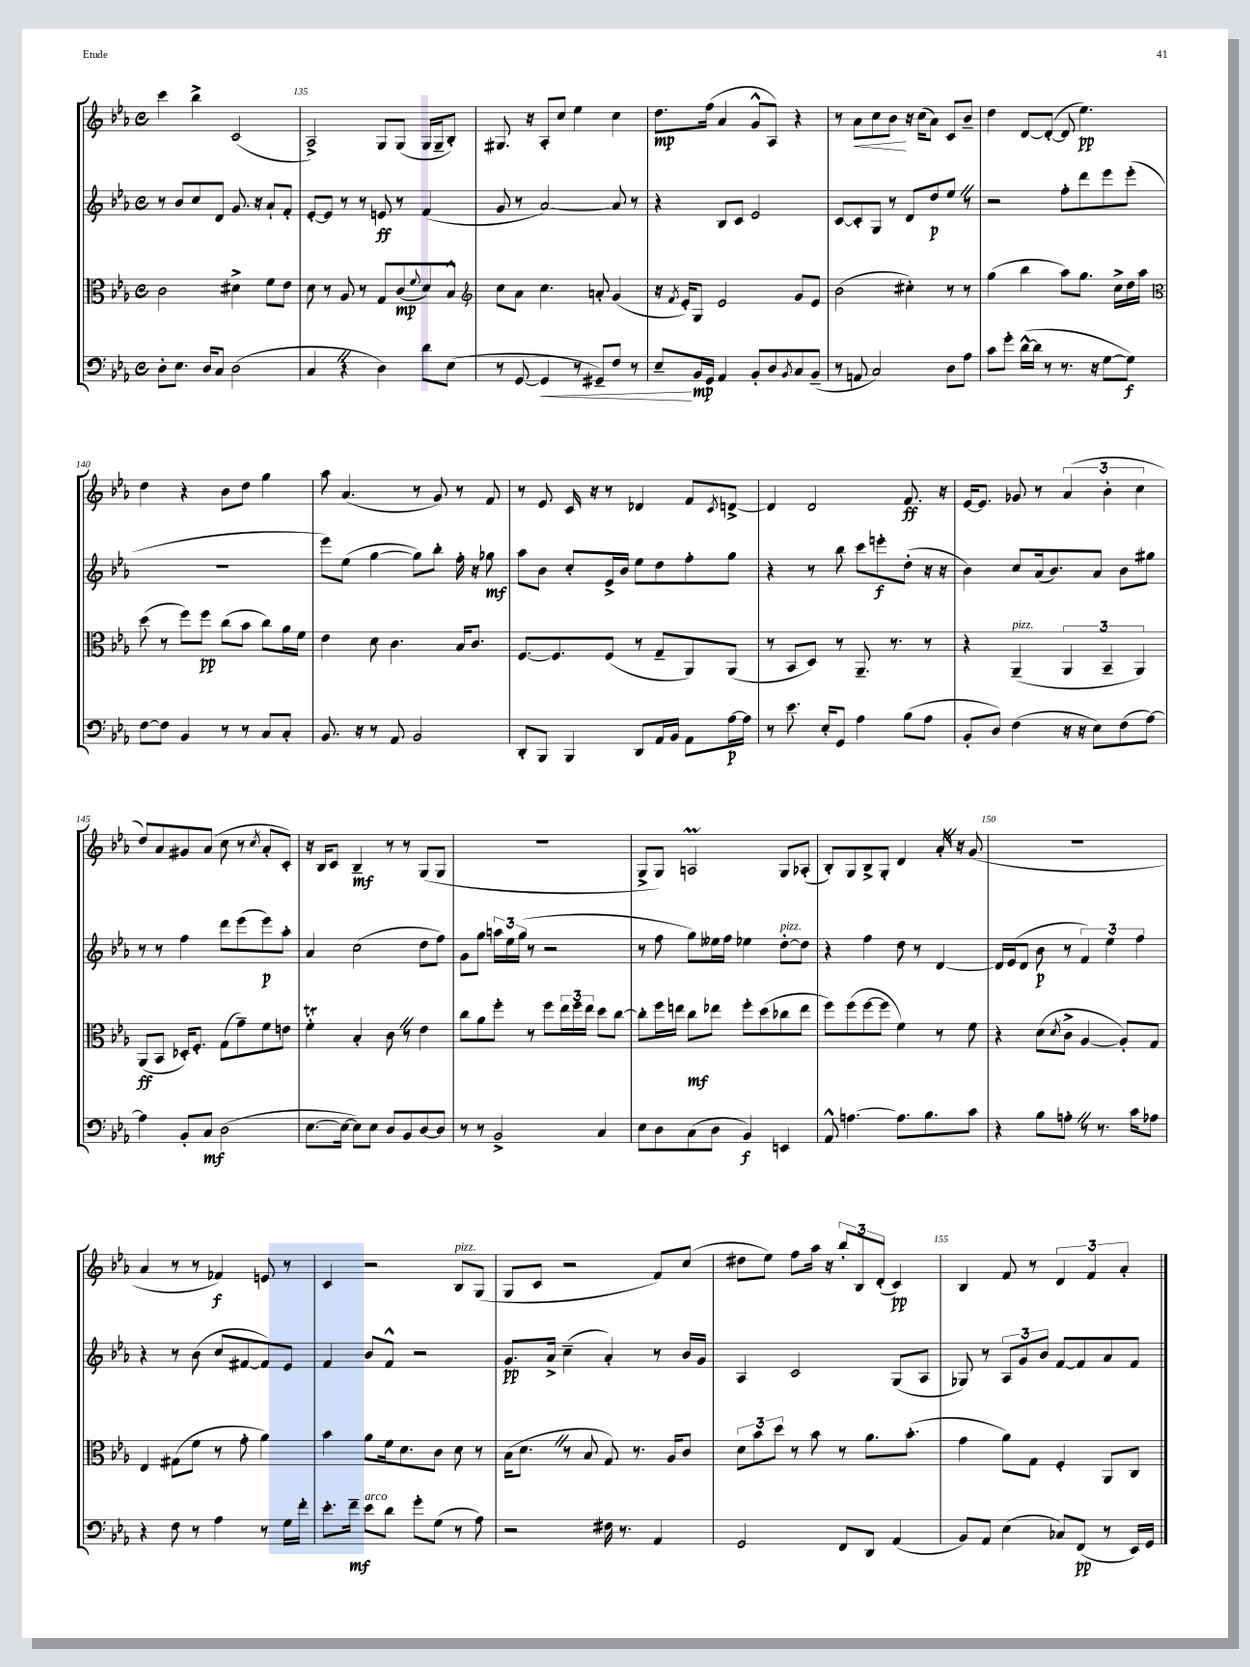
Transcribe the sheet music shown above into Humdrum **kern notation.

**kern	**dynam	**kern	**dynam	**kern	**dynam	**kern	**dynam
*part4	*part4	*part3	*part3	*part2	*part2	*part1	*part1
*staff4	*staff4	*staff3	*staff3	*staff2	*staff2	*staff1	*staff1
*clefF4	*	*clefC3	*	*clefG2	*	*clefG2	*
*k[b-e-a-]	*	*k[b-e-a-]	*	*k[b-e-a-]	*	*k[b-e-a-]	*
*M4/4	*	*M4/4	*	*M4/4	*	*M4/4	*
*met(c)	*	*met(c)	*	*met(c)	*	*met(c)	*
=134	=134	=134	=134	=134	=134	=134	=134
8D'\L	.	2c\	.	8r	.	4ccc\	.
8.E-\J	.	.	.	8b-/L	.	.	.
.	.	.	.	8cc/	.	4bb-^\	.
16D/KL	.	.	.	.	.	.	.
8C/J	.	.	.	8d/J	.	.	.
(2D\	.	4d#X^\	.	8.g/	.	(2c/	.
.	.	.	.	16r	.	.	.
.	.	8f\L	.	8a-`/L	.	.	.
.	.	8e-\J	.	8f'/J	.	.	.
=135	=135	=135	=135	=135	=135	=135	=135
4CZ/	.	8d\	.	[8e-'/L	.	2A-^/)	.
.	.	8r	.	8e-/J]	.	.	.
4r	.	8A-/	.	8r	.	.	.
.	.	8r	.	8r	.	.	.
4D\)	.	8G/L	.	8en/	ff	8G/L	.
.	.	(8c/	mp	8r	.	(8G/J	.
.	.	8qqf/	.	.	.	.	.
8d\L	.	8d/)	.	(4f/	.	16G/LL	.
.	.	.	.	.	.	16G~/J	.
(8E-\J	.	8B-^^/J	.	.	.	8B-'/J)	.
=136	=136	=136	=136	=136	=136	=136	=136
*	*	*clefG2	*	*	*	*	*
8r	.	8cc\L	.	8g/	.	8.G#X/	.
[8GG/	.	8a-\J	.	8r	.	.	.
.	.	.	.	.	.	16r	.
!	!LO:HP:b	!	!	!	!	!	!
4GG/]	<	4.cc\	.	[2a-/)	.	8A-'/L	.
.	.	.	.	.	.	8cc/J	.
8r	.	.	.	.	.	4ee-\	.
8GG#X~/L)	.	8an'/	.	.	.	.	.
8F/J	.	(4g/	.	8a-/]	.	4cc\	.
8r	.	.	.	8r	.	.	.
=137	=137	=137	=137	=137	=137	=137	=137
8E-~/L	.	16r	.	4r	.	8.dd\L	mp
.	.	8qf/	.	.	.	.	.
.	.	16e-'/KL)	.	.	.	.	.
16BB-/L	[ mp	8G/J	.	.	.	.	.
16GG/JJ	.	.	.	.	.	(16ff\Jk	.
4AA-/	.	2e-/	.	8B-/L	.	4a-/	.
.	.	.	.	8c/J	.	.	.
8BB-'/L	.	.	.	2e-/	.	8g^^/L	.
8D/	.	.	.	.	.	8A-/J)	.
8qBB-/	.	.	.	.	.	.	.
8C/	.	8g/L	.	.	.	4r	.
(8BB-~/J	.	8e-/J	.	.	.	.	.
=138	=138	=138	=138	=138	=138	=138	=138
8r	.	(2b-\	.	[8c/L	.	8r	.
!	!	!	!	!	!	!	!LO:HP:b
8AAn/	.	.	.	8c'/]	.	8a-\L	<
2C/)	.	.	.	8G/J	.	8cc\	.
.	.	.	.	8r	.	8b-\J	.
.	.	4cc#X'\)	.	8d/L	.	16r	[
.	.	.	.	.	.	(16cc\KL	.
.	.	.	.	8dd/	p	8a-\J)	.
8D\L	.	8r	.	8ee-Z/J	.	8c/L	.
8A-\J	.	8r	.	8r	.	8b-~/J	.
=139	=139	=139	=139	=139	=139	=139	=139
8c\L	.	(4gg\	.	2r	.	4dd\	.
8g'\J	.	.	.	.	.	.	.
([16d^^\LL	.	4bb-\	.	.	.	[8d/L	.
16d\JJ]	.	.	.	.	.	.	.
8r	.	.	.	.	.	(8d'/J_	.
8.r	.	8aa-\L)	.	8ff'\L	.	8d/]	.
.	.	8.gg\J	.	8ddd\	.	4.ee-\)	pp
16r	.	.	.	.	.	.	.
[8G\L	.	.	.	8eee-\	.	.	.
.	.	16cc^\LL	.	.	.	.	.
8G\J])	f	16dd\	.	(8eee-'\J	.	.	.
.	.	16aa-\JJ	.	.	.	.	.
!!LO:LB:g=z
=140	=140	=140	=140	=140	=140	=140	=140
*	*	*clefC3	*	*	*	*	*
[8F\L	.	(8dd\	.	1r	.	4dd\	.
8F\J]	.	8r	.	.	.	.	.
4BB-/	.	8ff\L)	.	.	.	4r	.
.	.	8ff\J	pp	.	.	.	.
8r	.	(8cc\L	.	.	.	8b-\L	.
8r	.	8b-\J	.	.	.	8dd\J	.
8C/L	.	8cc\L)	.	.	.	4gg\	.
8C'/J	.	16a-\L	.	.	.	.	.
.	.	16f\JJ	.	.	.	.	.
=141	=141	=141	=141	=141	=141	=141	=141
8.BB-/	.	4e-\	.	8eee-\L)	.	8aa-\	.
.	.	.	.	(8ee-\J	.	(4.a-/	.
16r	.	.	.	.	.	.	.
8r	.	8d\	.	[4gg\	.	.	.
8AA-/	.	4.c\	.	.	.	.	.
2BB-/	.	.	.	8gg\L])	.	8r	.
.	.	.	.	8bb-'\J	.	8g/)	.
.	.	16B-/KL	.	16ff'\	.	8r	.
.	.	8.c/J	.	16r	.	.	.
.	.	.	.	8gg-X\	mf	8f/	.
=142	=142	=142	=142	=142	=142	=142	=142
8DD'/L	.	[8.F/L	.	8aa-\L	.	8r	.
8BBB-/J	.	.	.	8b-\J	.	8e-/	.
.	.	8.F/]	.	.	.	.	.
4BBB-/	.	.	.	8cc'/L	.	16c/	.
.	.	.	.	.	.	16r	.
.	.	(8F/J	.	16e-^/L	.	8r	.
.	.	.	.	16b-/JJ	.	.	.
8DD/L	.	8r	.	8ee-\L	.	4d-X/	.
16AA-/L	.	8G~/L	.	8dd\	.	.	.
16BB-/JJ	.	.	.	.	.	.	.
8AA-\L	.	8AA-/)	.	8ff'\	.	8f/L	.
.	.	.	.	.	.	8qc/	.
[16A-\L	p	(8AA-/J	.	8gg\J	.	[8dn^/J	.
16A-\JJ]	.	.	.	.	.	.	.
=143	=143	=143	=143	=143	=143	=143	=143
8r	.	8r	.	4r	.	4d/]	.
8.e-\	.	8BB-/L	.	.	.	.	.
.	.	8D/J)	.	8r	.	2d/	.
16E-'/KL	.	.	.	.	.	.	.
8GG/J	.	8r	.	8bb-\	.	.	.
4A-\	.	8.AA-~/	.	8ccc\L	.	.	.
.	.	.	.	8eeen'\	f	.	.
.	.	8.r	.	.	.	.	.
(8B-\L	.	.	.	(8dd'\J	.	8.f/	ff
8A-\J	.	8r	.	16r	.	.	.
.	.	.	.	16r	.	16r	.
=144	=144	=144	=144	=144	=144	=144	=144
8BB-'/L	.	4r	.	4b-\)	.	[16e-/KL	.
.	.	.	.	.	.	8.e-/J]	.
8D/J)	.	.	.	.	.	.	.
!	!	!LO:TX:a:i:t=pizz.	!	!	!	!	!
(4F\	.	(4AA-~/	.	8cc/L	.	8g-X/	.
.	.	.	.	(16a-/k	.	8r	.
.	.	.	.	8.b-/)	.	.	.
16r	.	6AA-/	.	.	.	(6a-/	.
16r	.	.	.	.	.	.	.
8E-\L)	.	.	.	8a-/J	.	.	.
.	.	6BB-~/	.	.	.	6b-'\	.
(8F\	.	.	.	8b-\L	.	.	.
.	.	6AA-/)	.	.	.	6cc\	.
[8A-\J)	.	.	.	8gg#X\J	.	.	.
!!LO:LB:g=z
=145	=145	=145	=145	=145	=145	=145	=145
4A-\]	.	(8AA-/L	ff	8r	.	8dd/L)	.
.	.	8BB-/J	.	8r	.	8a-/	.
8BB-'/L	.	16D-X'/KL)	.	4ff\	.	8g#X/	.
.	.	8.F'/J	.	.	.	.	.
8C/J	mf	.	.	.	.	(8a-/J	.
(2D\	.	(8G\L	.	8ddd\L	.	8cc\	.
.	.	8g~\)	.	(8eee-\	.	8r	.
.	.	.	.	.	.	8qcc/	.
.	.	8f\	.	8eee-\)	p	8a-'/L	.
.	.	8en\J	.	8aa-'\J	.	8c'/J)	.
=146	=146	=146	=146	=146	=146	=146	=146
[8.E-\L	.	4fT'\	.	4a-/	.	16r	.
.	.	.	.	.	.	16B-/KL	.
.	.	.	.	.	.	8c/J	.
16E-\Jk_	.	.	.	.	.	.	.
8E-\L])	.	4B-'/	.	(2cc\	.	4B-~/	mf
8E-\J	.	.	.	.	.	.	.
8D/L	.	8cZ\	.	.	.	8r	.
8BB-/	.	8r	.	.	.	8r	.
[8D/	.	4e-\	.	8dd\L	.	(8G/L	.
8D/J]	.	.	.	8ff\J)	.	8G/J	.
=147	=147	=147	=147	=147	=147	=147	=147
8r	.	8cc\L	.	8g\L	.	1r	.
8r	.	8a-\	.	8gg\J	.	.	.
2BB-^/	.	8ff'\J	.	24aan\LL	.	.	.
.	.	.	.	24ee-\	.	.	.
.	.	.	.	(24gg\JJ	.	.	.
.	.	8r	.	8r	.	.	.
.	.	8ff\L	.	2r	.	.	.
.	.	24ee-\L	.	.	.	.	.
.	.	24ff\	.	.	.	.	.
.	.	24ee-\JJ	.	.	.	.	.
4C/	.	8dd\L	.	.	.	.	.
.	.	[8cc\J	.	.	.	.	.
=148	=148	=148	=148	=148	=148	=148	=148
8E-\L	.	8cc'\L]	.	8r	.	8G^/L	.
8D\	.	16ff\L	.	8ff\	.	8G/J)	.
.	.	16een\JJ	.	.	.	.	.
(8C\	.	8cc\L	mf	8gg\L)	.	2Anm/	.
8D\J	.	8ee-X\J	.	16ee--X\L	.	.	.
.	.	.	.	16ff\JJ	.	.	.
4BB-/)	f	8ff'\L	.	4ee-X\	.	.	.
.	.	(8dd\	.	.	.	.	.
!	!	!	!	!LO:TX:a:i:t=pizz.	!	!	!
4EEn/	.	8cc-X\	.	[8dd'\L	.	8G/L	.
.	.	8ee-\J	.	8dd\J]	.	(8A-X'/J	.
=149	=149	=149	=149	=149	=149	=149	=149
8AA-^^/	.	8ff\L)	.	4r	.	8B-'/L)	.
[4.An\	.	(8ff\	.	.	.	8G/	.
.	.	[8ff\	.	4ff\	.	8B-^/	.
.	.	8ff\J]	.	.	.	8G'/J	.
8.A\L]	.	4f\)	.	8dd\	.	4d/	.
.	.	.	.	8r	.	.	.
8.B-\	.	.	.	.	.	.	.
.	.	8r	.	[4d/	.	16a-'Z/	.
.	.	.	.	.	.	16r	.
8c\J	.	8f\	.	.	.	(8g/	.
=150	=150	=150	=150	=150	=150	=150	=150
4r	.	4r	.	16d/LL]	.	1r	.
.	.	.	.	(16e-/J	.	.	.
.	.	.	.	8d/J	.	.	.
8B-\L	.	(8d\L	.	8b-\	p	.	.
.	.	8qd/	.	.	.	.	.
8An'Z\J	.	8c^\J	.	8r	.	.	.
8r	.	[4A-/	.	6f/)	.	.	.
8.r	.	.	.	.	.	.	.
.	.	.	.	6ee-\	.	.	.
.	.	8A-'/L])	.	.	.	.	.
16c\KL	.	.	.	.	.	.	.
.	.	.	.	6ff\	.	.	.
8A-X\J	.	8G/J	.	.	.	.	.
!!LO:LB:g=z
=151	=151	=151	=151	=151	=151	=151	=151
4r	.	4E-/	.	4r	.	4a-/	.
8F\	.	(8G#X\L	.	8r	.	8r	.
8r	.	8f\J	.	(8b-\	.	8r	.
4A-\	.	8r	.	8cc/L	.	4f-X/)	f
.	.	8g'\	.	[8f#X/	.	.	.
8r	.	4a-\)	.	8f#/])	.	8en/	.
16G\LL	.	.	.	8e-/J	.	8r	.
16f'\JJ	.	.	.	.	.	.	.
=152	=152	=152	=152	=152	=152	=152	=152
8.e-'\L	.	4b-\	.	4f/	.	4c/	.
16f~\Jk	mf	.	.	.	.	.	.
!LO:TX:a:i:t=arco	!	!	!	!	!	!	!
8e-\L	.	8a-\L	.	8b-/L	.	2r	.
8d\J	.	16f\k	.	8f^^/J	.	.	.
.	.	8.d\	.	.	.	.	.
8g'\L	.	.	.	2r	.	.	.
(8G\J	.	8c\J	.	.	.	.	.
!	!	!	!	!	!	!LO:TX:a:i:t=pizz.	!
8r	.	8d\	.	.	.	8B-/L	.
8A-\)	.	8r	.	.	.	(8G/J	.
=153	=153	=153	=153	=153	=153	=153	=153
2r	.	(16B-\KL	.	8.g/L	pp	8G/L	.
.	.	8.dZ\J	.	.	.	.	.
.	.	.	.	.	.	8c/J	.
.	.	.	.	16a-^/Jk	.	.	.
.	.	8r	.	(4cc~\	.	2r	.
.	.	8B-/	.	.	.	.	.
16F#X\	.	8G/)	.	4a-'/)	.	.	.
8.r	.	.	.	.	.	.	.
.	.	8.r	.	.	.	.	.
4AA-/	.	.	.	8r	.	8f/L)	.
.	.	16A-/KL	.	.	.	.	.
.	.	8c/J	.	16b-/LL	.	(8cc/J	.
.	.	.	.	16g/JJ	.	.	.
=154	=154	=154	=154	=154	=154	=154	=154
2GG/	.	12d\L	.	4A-/	.	8dd#X\L	.
.	.	12b-\	.	.	.	.	.
.	.	.	.	.	.	8ee-\J)	.
.	.	12dd\J	.	.	.	.	.
.	.	8r	.	2c/	.	8ff\L	.
.	.	8b-\	.	.	.	16aa-\Jk	.
.	.	.	.	.	.	16r	.
8FF/L	.	8r	.	.	.	12bb-'/L	.
.	.	.	.	.	.	12B-/	.
8DD/J	.	8.a-\L	.	.	.	.	.
.	.	.	.	.	.	(12d'/J	.
(4AA-/	.	.	.	(8G/L	.	4c/)	pp
.	.	(8.b-'\J	.	.	.	.	.
.	.	.	.	8A-/J	.	.	.
=155	=155	=155	=155	=155	=155	=155	=155
8BB-/L)	.	4g\	.	8G-X/)	.	4B-/	.
8AA-/J	.	.	.	8r	.	.	.
(4E-\	.	8a-\L)	.	12A-/L	.	8f/	.
.	.	.	.	12g/	.	.	.
.	.	8G\J	.	.	.	8r	.
.	.	.	.	12b-/J	.	.	.
8C-X/L)	.	4F'/	.	[8f/L	.	6d/	.
(8FF/J	pp	.	.	8f/]	.	.	.
.	.	.	.	.	.	6f/	.
8r	.	8AA-/L	.	8a-/	.	.	.
.	.	.	.	.	.	6a-'/	.
16EE-/LL)	.	8C/J	.	8f/J	.	.	.
16GG/JJ	.	.	.	.	.	.	.
==	==	==	==	==	==	==	==
*-	*-	*-	*-	*-	*-	*-	*-
